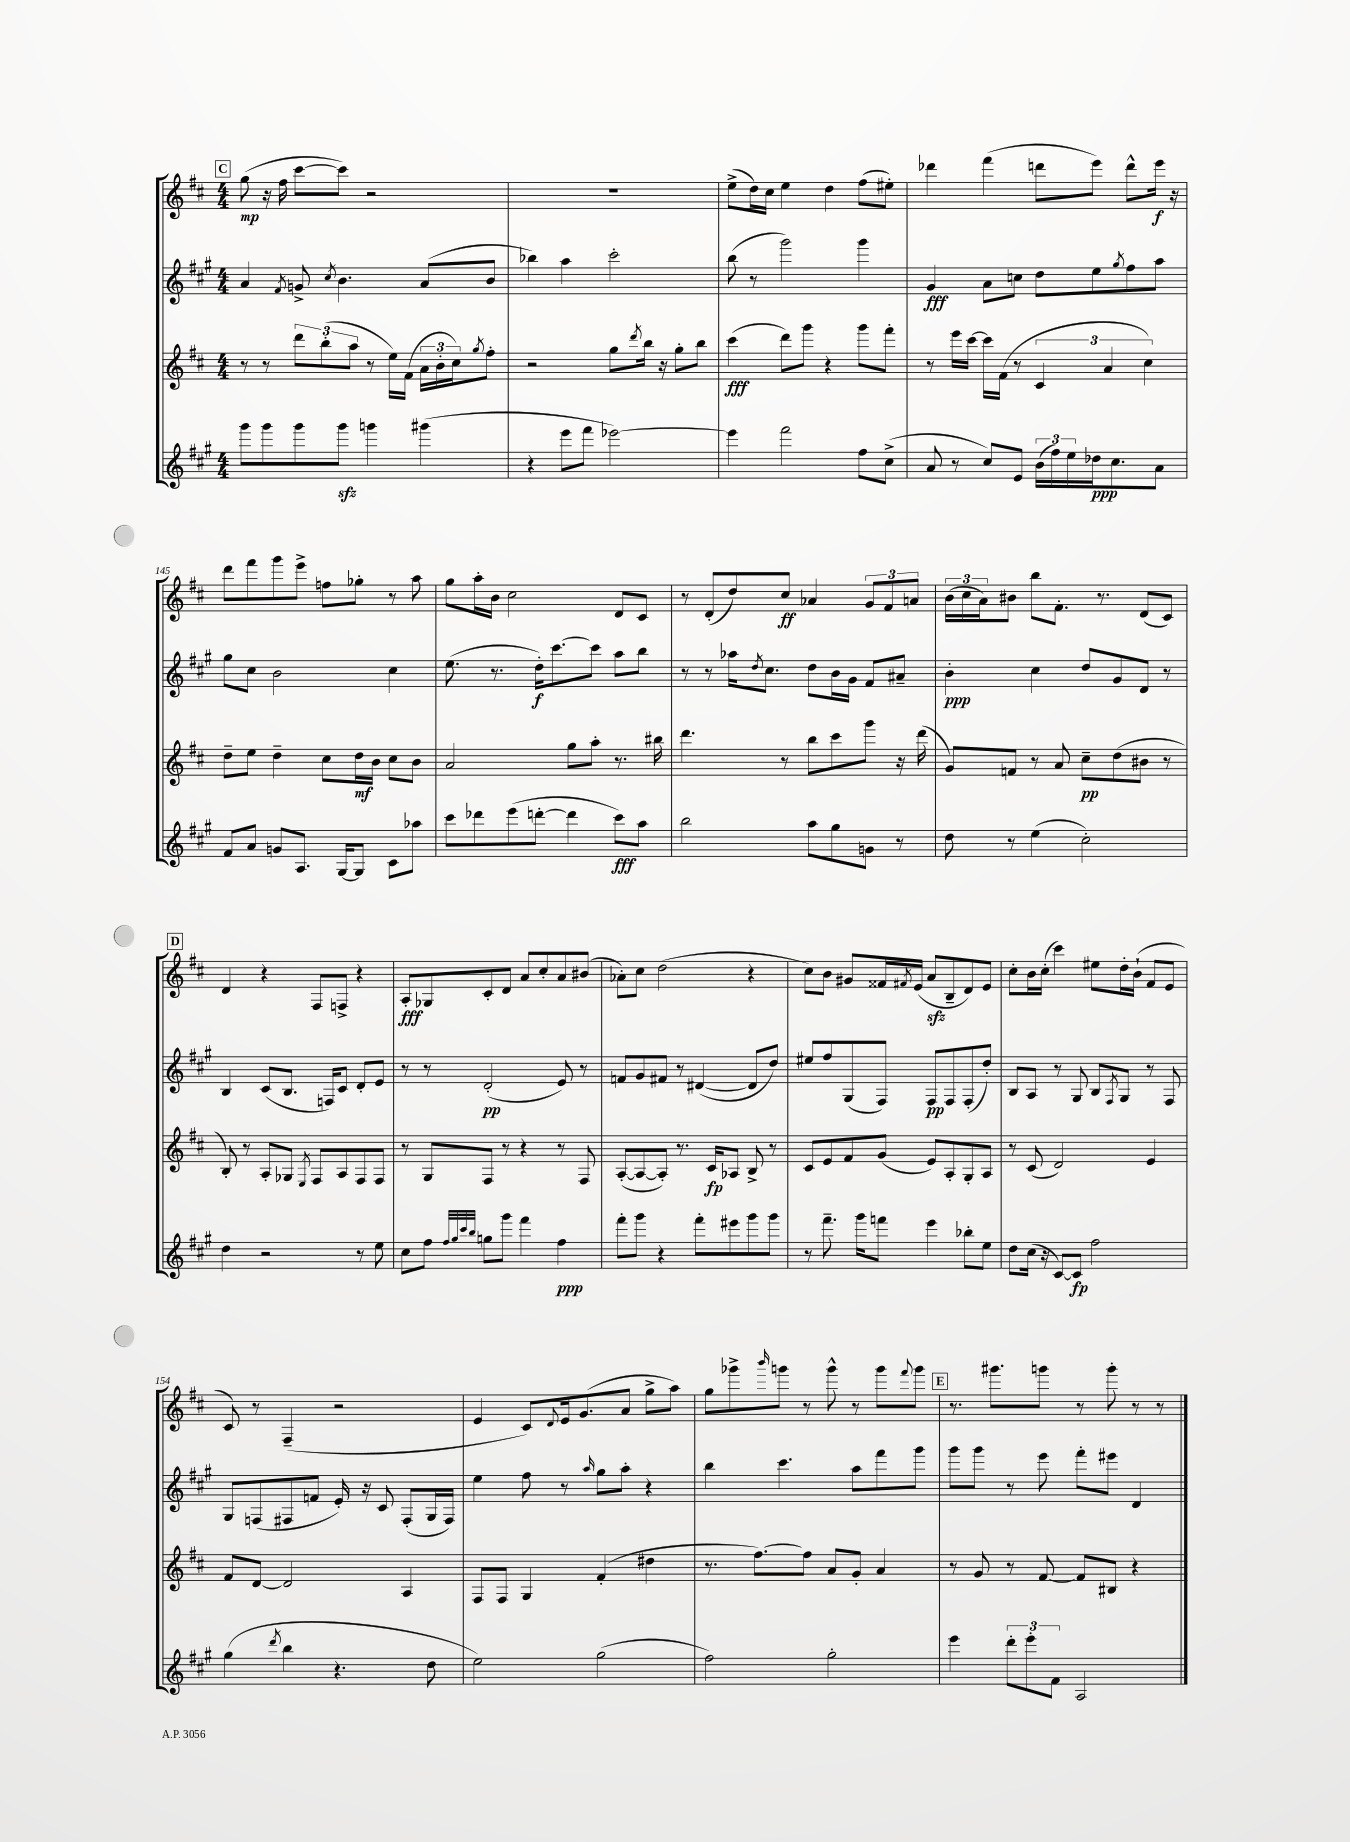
<<
\new StaffGroup <<
\new Staff = "s0" {
    \clef treble \key d \major \numericTimeSignature \time 4/4
    \mark \markup { \box "C" } g''8\mp( r16 fis''16 cis'''8~ cis'''8) r2 |
    R1 |
    e''8->( d''16) cis''16 e''4 d''4 fis''8( eis''8-.) |
    des'''4 fis'''4( d'''8 e'''8) d'''8-^ e'''16\f r16 |
    d'''8 fis'''8 g'''8 e'''8-> f''8 ges''8-. r8 a''8 |
    g''8 a''16-. b'16 cis''2 d'8 cis'8 |
    r8 d'8-.( d''8) cis''8\ff aes'4 \tuplet 3/2 { g'8 fis'8 a'8 } |
    \tuplet 3/2 { b'16( cis''16 a'16) } bis'8 b''8 fis'8.-. r8. d'8( cis'8) |
    \mark \markup { \box "D" } d'4 r4 fis8 f8-> r4 |
    a8-.\fff ges8 cis'8-. d'8 a'8 cis''8-. a'8 bis'8( |
    aes'8-.) cis''8 d''2( r4 |
    cis''8) b'8 gis'8 fisis'16 \acciaccatura { fis'8 } e'16( a'8\sfz b8-- d'8) e'8 |
    cis''8-. b'16 cis''16-.( cis'''4) eis''8 d''16-. b'16-!( fis'8 e'8 |
    cis'8) r8 fis4--( r2 |
    e'4 cis'8) \appoggiatura { d'8 } e'16 g'8.( a'8 g''8-> a''8) |
    g''8 ges'''8-> \grace { b'''16 } g'''8 r8 g'''8-^ r8 g'''8 \appoggiatura { fis'''8 } g'''8 |
    \mark \markup { \box "E" } r8. gis'''8. g'''8 r8 g'''8-. r8 r8 \bar "|." |
}
\new Staff = "s1" {
    \clef treble \key a \major \numericTimeSignature \time 4/4
    \mark \markup { \box "C" } a'4 \acciaccatura { fis'8 } g'8-> \acciaccatura { cis''8 } b'4. a'8( b'8 |
    bes''4) a''4 cis'''2-. |
    b''8( r8 gis'''2) gis'''4 |
    gis'4\fff a'8 c''8 d''8 e''8 \acciaccatura { gis''8 } fis''8 a''8 |
    gis''8 cis''8 b'2 cis''4 |
    e''8.( r8. d''16-.\f) cis'''8.~ cis'''8 a''8 b''8 |
    r8 r8 aes''16 \acciaccatura { d''8 } cis''8. d''8 b'16 gis'16 fis'8 ais'8-- |
    b'4-.\ppp cis''4 d''8 gis'8 d'8 r8 |
    \mark \markup { \box "D" } b4 cis'8( b8. f16) cis'8 d'8-. e'8 |
    r8 r8 d'2-.\pp( e'8) r8 |
    f'8 gis'8 fis'8 r8 dis'4~( dis'8 d''8) |
    eis''8 fis''8 gis8( fis8) fis8\pp fis8 fis8-.( d''8-.) |
    b8 a8 r8 gis8 b8 \acciaccatura { fis8 } gis8 r8 fis8 |
    gis8 f8( fis8 f'8 e'16-.) r16 cis'8 fis8-.( gis16 fis16) |
    e''4 fis''8 r8 \grace { a''16 } gis''8 a''8-. r4 |
    b''4 cis'''4. a''8 fis'''8 gis'''8 |
    \mark \markup { \box "E" } gis'''8 gis'''8 r8 e'''8 fis'''8-. eis'''8 d'4 \bar "|." |
}
\new Staff = "s2" {
    \clef treble \key d \major \numericTimeSignature \time 4/4
    \mark \markup { \box "C" } r8 r8 \tuplet 3/2 { d'''8 b''8-.( a''8 } r8 e''16) fis'16( \tuplet 3/2 { a'16 b'16-. cis''16) } \acciaccatura { g''8 } fis''8-. |
    r2 g''8 \acciaccatura { d'''8 } b''16 r16 g''8-. b''8 |
    cis'''4\fff( d'''8) g'''8 r4 g'''8 fis'''8-. |
    r8 e'''16 cis'''16~ cis'''16 fis'16( r8 \tuplet 3/2 { cis'4 a'4 cis''4) } |
    d''8-- e''8 d''4-- cis''8 d''16\mf b'16 cis''8 b'8 |
    a'2 g''8 a''8-. r8. bis''16 |
    d'''4. r8 b''8 cis'''8 g'''8 r16 d'''16( |
    g'8) f'8 r8 a'8 cis''8--\pp d''8( bis'8 r8 |
    \mark \markup { \box "D" } b8-.) r8 a8-. ges8 \acciaccatura { e8 } fis8 a8 fis8 fis8 |
    r8 g8 fis8 r8 r4 r8 fis8 |
    a8~-.( a8~ a8-.) r8. cis'16\fp aes8 b8-> r8 |
    cis'8 e'8 fis'8 g'8( e'8) a8-. g8-. a8 |
    r8 cis'8( d'2) e'4 |
    fis'8 d'8~ d'2 a4 |
    fis8 fis8 g4 fis'4-.( dis''4 |
    r8. fis''8.~) fis''8 a'8 g'8-. a'4 |
    \mark \markup { \box "E" } r8 g'8 r8 fis'8~ fis'8 bis8 r4 \bar "|." |
}
\new Staff = "s3" {
    \clef treble \key a \major \numericTimeSignature \time 4/4
    \mark \markup { \box "C" } gis'''8 gis'''8 gis'''8 gis'''8\sfz g'''4 gis'''4( |
    r4 e'''8 fis'''8 ees'''2~) |
    ees'''4 fis'''2 fis''8 cis''8->( |
    a'8 r8 cis''8) e'8 \tuplet 3/2 { b'16( fis''16) e''16 } des''16\ppp cis''8. a'8 |
    fis'8 a'8 g'8 a8. gis16~ gis8 cis'8 aes''8 |
    cis'''8 des'''8 e'''8( d'''8~-. d'''4 cis'''8\fff) a''8 |
    b''2 a''8 gis''8 g'8 r8 |
    d''8 r8 e''4( cis''2-.) |
    \mark \markup { \box "D" } d''4 r2 r8 e''8 |
    cis''8 fis''8 \grace { fis''32 gis''32 cis'''32 b''32 } g''8 gis'''8 fis'''4 fis''4\ppp |
    fis'''8-. gis'''8 r4 fis'''8-. eis'''8 gis'''8 gis'''8 |
    r8 fis'''8.-- gis'''16 f'''8 e'''4 bes''8-. e''8 |
    d''8 cis''16( r16 cis'8~) cis'8\fp fis''2 |
    gis''4( \acciaccatura { d'''8 } b''4 r4. d''8 |
    e''2) gis''2( |
    fis''2) gis''2-. |
    \mark \markup { \box "E" } e'''4 \tuplet 3/2 { d'''8-. e'''8-. fis'8 } a2 \bar "|." |
}
>>
>>
\layout { \context { \Score currentBarNumber = #141 } }
